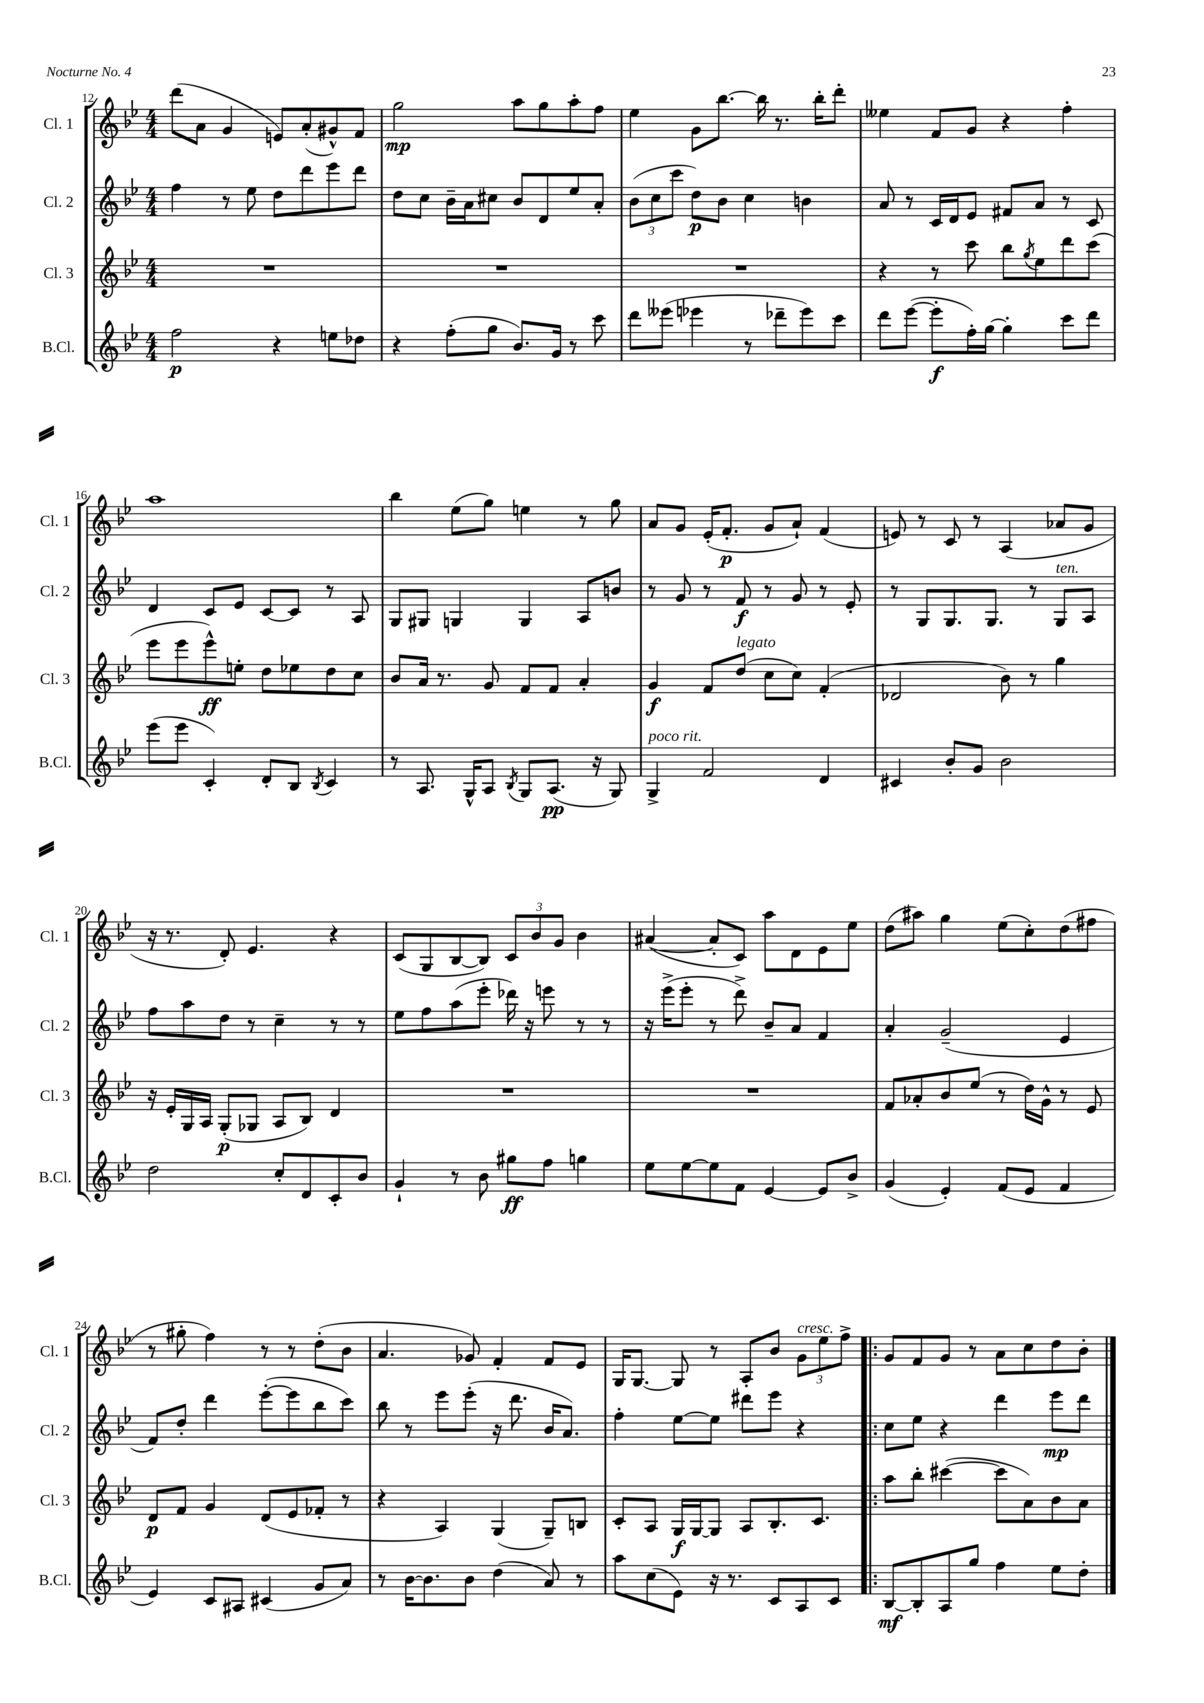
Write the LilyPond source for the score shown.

<<
\new StaffGroup <<
\new Staff = "s0" \with { instrumentName = "Cl. 1" shortInstrumentName = "Cl. 1" } {
    \clef treble \key bes \major \numericTimeSignature \time 4/4
    d'''8( a'8 g'4 e'8) a'8-.( gis'8-^) f'8 |
    g''2\mp a''8 g''8 a''8-. f''8 |
    ees''4 g'8 bes''8.~ bes''16 r8. bes''16-. d'''8-. |
    eeses''4 f'8 g'8 r4 f''4-. |
    a''1 |
    bes''4 ees''8( g''8) e''4 r8 g''8 |
    a'8 g'8 ees'16-.( f'8.-.\p g'8 a'8-!) f'4( |
    e'8) r8 c'8 r8 a4( aes'8 g'8 |
    r16 r8. d'8-.) ees'4. r4 |
    c'8( g8 bes8~ bes8) \tuplet 3/2 { c'8 bes'8 g'8 } bes'4 |
    ais'4~( ais'8-. c'8) a''8 d'8 ees'8 ees''8 |
    d''8( ais''8) g''4 ees''8( c''8-.) d''8( fis''8 |
    r8 gis''8-. f''4) r8 r8 d''8-.( bes'8 |
    a'4. ges'8) f'4-. f'8 ees'8 |
    g16 g8.~ g8 r8 a8-. bes'8 \tuplet 3/2 { g'8^\markup { \italic "cresc." } ees''8 f''8-> } |
    \bar ".|:" g'8 f'8 g'8 r8 a'8 c''8 d''8 bes'8-. \bar "|." |
}
\new Staff = "s1" \with { instrumentName = "Cl. 2" shortInstrumentName = "Cl. 2" } {
    \clef treble \key bes \major \numericTimeSignature \time 4/4
    f''4 r8 ees''8 d''8 d'''8 ees'''8 d'''8 |
    d''8 c''8 bes'16-- a'16 cis''8 bes'8 d'8 ees''8 a'8-. |
    \tuplet 3/2 { bes'8( c''8 c'''8 } d''8\p) bes'8 c''4 b'4 |
    a'8 r8 c'16 d'16 ees'8 fis'8 a'8 r8 c'8 |
    d'4 c'8 ees'8 c'8~ c'8 r8 a8 |
    g8 gis8 g4 g4 a8 b'8 |
    r8 g'8 r8 f'8\f r8 g'8 r8 ees'8-. |
    r8 g8 g8. g8. r8 g8^\markup { \italic "ten." } a8 |
    f''8 a''8 d''8 r8 c''4-- r8 r8 |
    ees''8 f''8 a''8( ees'''8-. des'''16) r16 e'''8 r8 r8 |
    r16 ees'''16->( ees'''8-. r8 d'''8->) bes'8-- a'8 f'4 |
    a'4-. g'2--( ees'4 |
    f'8) d''8-. d'''4 ees'''8~-.( ees'''8 bes''8 c'''8) |
    bes''8 r8 ees'''8 ees'''8-.( r16 d'''8. bes'16 a'8.) |
    f''4-. ees''8~ ees''8 dis'''8 ees'''8 r4 |
    \bar ".|:" c''8 ees''8 r4 d'''4 ees'''8\mp d'''8 \bar "|." |
}
\new Staff = "s2" \with { instrumentName = "Cl. 3" shortInstrumentName = "Cl. 3" } {
    \clef treble \key bes \major \numericTimeSignature \time 4/4
    R1 |
    R1 |
    R1 |
    r4 r8 c'''8 bes''8 \acciaccatura { g''8 } ees''8 d'''8 c'''8( |
    ees'''8 ees'''8 ees'''8-^\ff) e''8-. d''8 ees''8 d''8 c''8 |
    bes'8 a'16 r8. g'8 f'8 f'8 a'4-. |
    g'4\f f'8 d''8^\markup { \italic "legato" }( c''8 c''8) f'4-.( |
    des'2 bes'8) r8 g''4 |
    r16 ees'16-. g16 a16 g8-.\p( ges8 a8 bes8) d'4 |
    R1 |
    R1 |
    f'8 aes'8-. bes'8 ees''8( r8 d''16) g'16-^ r8 ees'8 |
    d'8\p f'8 g'4 d'8( ees'8 fes'8-. r8 |
    r4 a4) g4( g8--) b8 |
    c'8-. a8 g16\f g16~ g8 a8 bes8.-. c'8. |
    \bar ".|:" a''8 bes''8-. cis'''4~( cis'''8 a'8) bes'8 a'8 \bar "|." |
}
\new Staff = "s3" \with { instrumentName = "B.Cl." shortInstrumentName = "B.Cl." } {
    \clef treble \key bes \major \numericTimeSignature \time 4/4
    f''2\p r4 e''8 des''8 |
    r4 f''8-.( g''8 bes'8.) g'16 r8 c'''8 |
    d'''8 eeses'''8( ees'''4 r8 des'''8-- ees'''8) c'''8 |
    d'''8 ees'''8~( ees'''8-.\f f''16-.) g''16~ g''4-. c'''8 d'''8 |
    ees'''8( ees'''8 c'4-.) d'8-. bes8 \acciaccatura { bes8 } c'4 |
    r8 a8. g16-^ a8 \acciaccatura { bes8 } g8 a8.\pp( r16 g8) |
    g4->^\markup { \italic "poco rit." } f'2 d'4 |
    cis'4 bes'8-. g'8 bes'2 |
    d''2 c''8-. d'8 c'8-. bes'8 |
    g'4-! r8 bes'8 gis''8\ff f''8 g''4 |
    ees''8 ees''8~ ees''8 f'8 ees'4~ ees'8 bes'8-> |
    g'4( ees'4-.) f'8( ees'8 f'4 |
    ees'4) c'8 ais8 cis'4( g'8 a'8) |
    r8 bes'16~ bes'8. bes'8 d''4( a'8) r8 |
    a''8 c''8( ees'8) r16 r8. c'8 a8 c'8 |
    \bar ".|:" bes8~\mf bes8-. a8 g''8 f''4 ees''8 d''8-. \bar "|." |
}
>>
>>
\layout { \context { \Score currentBarNumber = #12 } }
